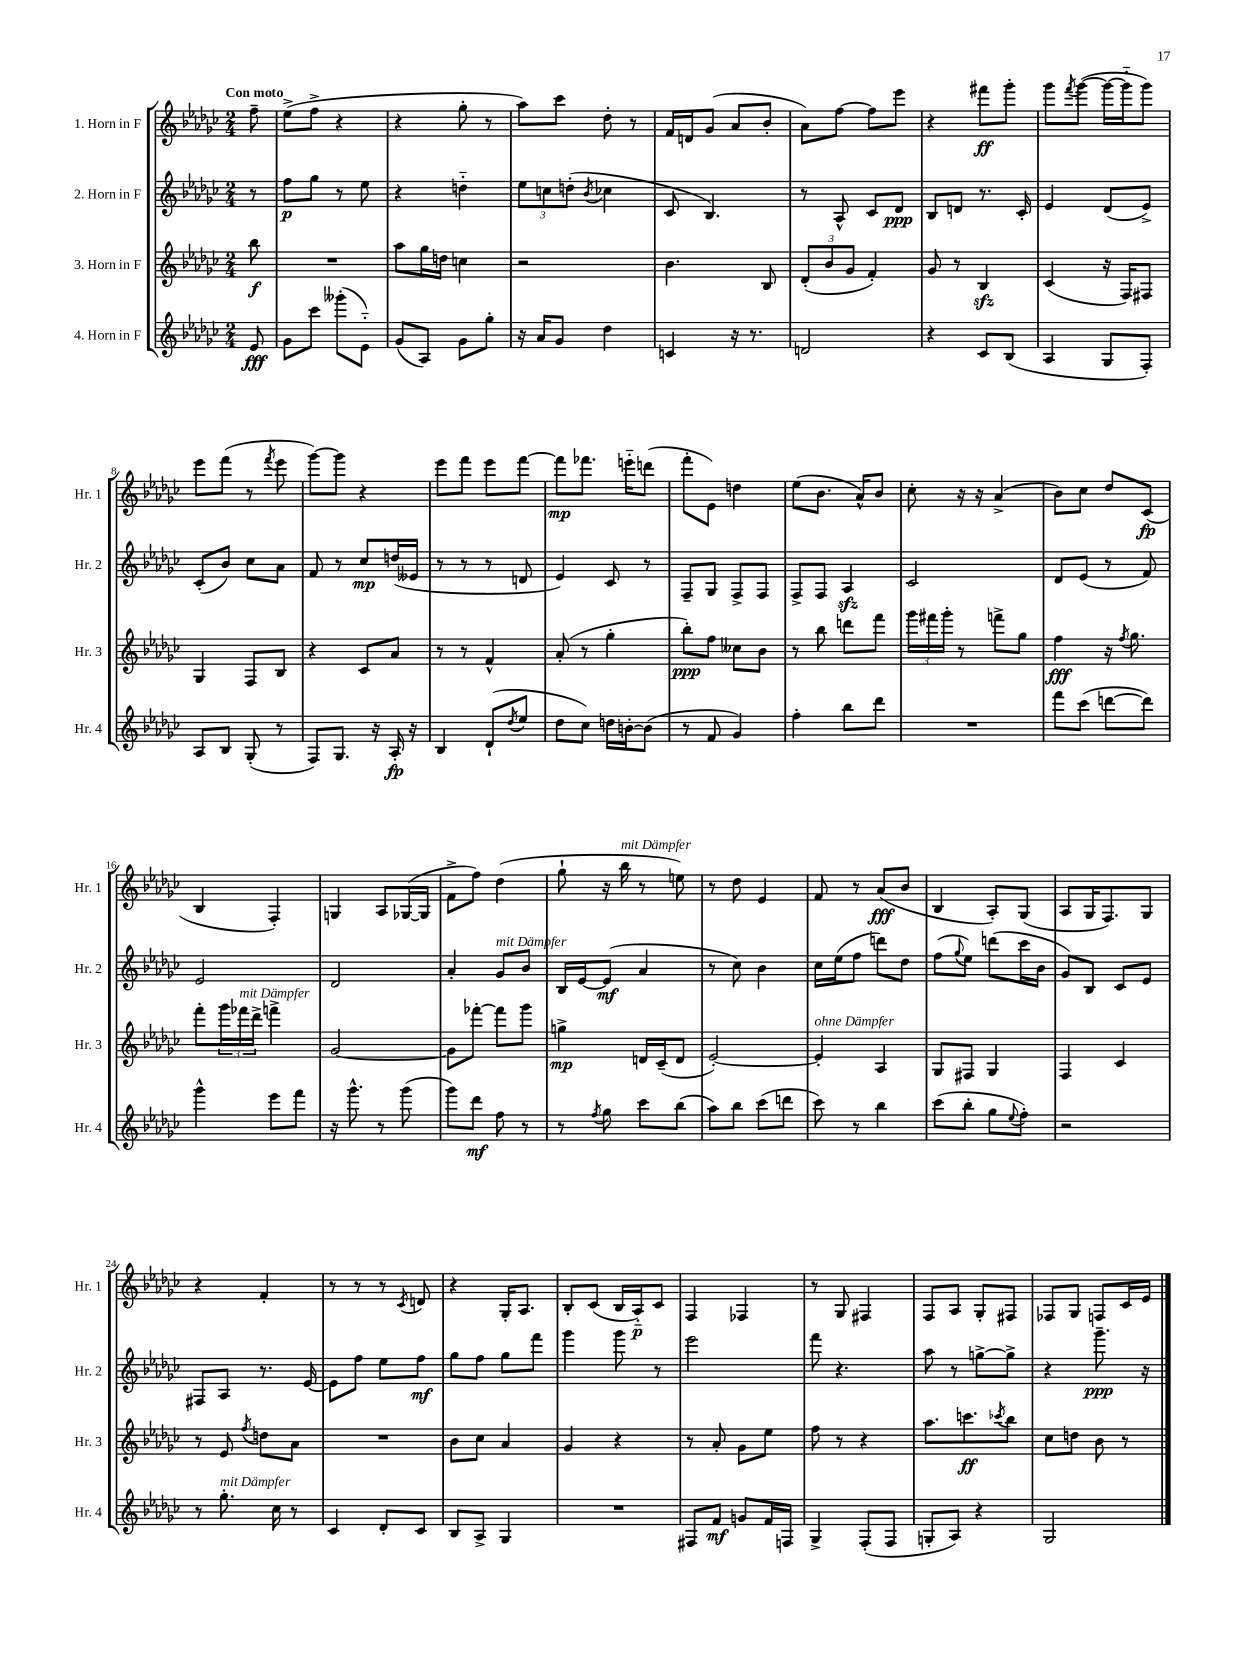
<<
\new StaffGroup <<
\new Staff = "s0" \with { instrumentName = "1. Horn in F" shortInstrumentName = "Hr. 1" } {
    \clef treble \key ges \major \numericTimeSignature \time 2/4 \partial 8 \tempo "Con moto"
    f''8-- |
    ees''8->( f''8-> r4 |
    r4 ges''8-. r8 |
    aes''8) ces'''8 des''8-. r8 |
    f'16 d'16 ges'8( aes'8 bes'8-. |
    aes'8) f''8~ f''8 ees'''8 |
    r4 fis'''8\ff ges'''8-. |
    ges'''8 \acciaccatura { f'''8 } ges'''8~( ges'''16~ ges'''16-_ ges'''8) |
    ees'''8 f'''8( r8 \acciaccatura { f'''8 } ees'''8 |
    ges'''8~) ges'''8 r4 |
    ees'''8 f'''8 ees'''8 f'''8~ |
    f'''8\mp fes'''8. e'''16-_ d'''8( |
    f'''8-. ees'8) d''4 |
    ees''8( bes'8. aes'16-^) bes'8 |
    ces''8-. r16 r16 aes'4->( |
    bes'8) ces''8 des''8 ces'8\fp( |
    bes4 f4-.) |
    g4 aes8 ges16~( ges16 |
    f'8-> f''8) des''4( |
    ges''8-! r16 bes''16^\markup { \italic "mit Dämpfer" } r8 e''8) |
    r8 des''8 ees'4 |
    f'8 r8 aes'8\fff( bes'8 |
    bes4 aes8-.) ges8( |
    aes8 ges16 f8.) ges8 |
    r4 f'4-. |
    r8 r8 r8 \acciaccatura { ces'8 } d'8 |
    r4 ges16-. aes8. |
    bes8-. ces'8( bes16 aes16-_\p) ces'8 |
    f4 fes4 |
    r8 ges8 fis4 |
    f8 aes8 ges8-. fis8 |
    fes8 ges8 f8 ces'16 ees'16 \bar "|." |
}
\new Staff = "s1" \with { instrumentName = "2. Horn in F" shortInstrumentName = "Hr. 2" } {
    \clef treble \key ges \major \numericTimeSignature \time 2/4 \partial 8
    r8 |
    f''8\p ges''8 r8 ees''8 |
    r4 d''4-_ |
    \tuplet 3/2 { ees''8 c''8 d''8-.( } \acciaccatura { bes'8 } ces''4 |
    ces'8 bes4.) |
    r8 aes8-^ ces'8 des'8\ppp |
    bes8 d'8 r8. ces'16-. |
    ees'4 des'8( ees'8->) |
    ces'8-.( bes'8) ces''8 aes'8 |
    f'8 r8 ces''8\mp d''16( eeses'16 |
    r8 r8 r8 d'8 |
    ees'4) ces'8 r8 |
    f8-- ges8 f8-> f8 |
    f8-> f8 aes4\sfz |
    ces'2 |
    des'8 ees'8( r8 f'8) |
    ees'2 |
    des'2 |
    aes'4-. ges'8^\markup { \italic "mit Dämpfer" } bes'8 |
    bes16 ees'16~ ees'8\mf( aes'4 |
    r8 ces''8) bes'4 |
    ces''16 ees''16( f''8 d'''8) des''8 |
    f''8( \appoggiatura { ges''8 } ees''8) d'''8( ces'''16 bes'16 |
    ges'8) bes8 ces'8 ees'8 |
    fis8 aes8 r8. ees'16~ |
    ees'8 f''8 ees''8 f''8\mf |
    ges''8 f''8 ges''8 f'''8 |
    ges'''4 ges'''8 r8 |
    ees'''2 |
    f'''8 r4. |
    aes''8 r8 g''8~-> g''8-> |
    r4 ges'''8.--\ppp r16 \bar "|." |
}
\new Staff = "s2" \with { instrumentName = "3. Horn in F" shortInstrumentName = "Hr. 3" } {
    \clef treble \key ges \major \numericTimeSignature \time 2/4 \partial 8
    bes''8\f |
    R2 |
    aes''8 ges''16 d''16 c''4 |
    r2 |
    bes'4. bes8 |
    \tuplet 3/2 { des'8-.( bes'8 ges'8 } f'4-.) |
    ges'8 r8 bes4\sfz |
    ces'4( r16 f16) fis8 |
    ges4 f8 bes8 |
    r4 ces'8 aes'8 |
    r8 r8 f'4-^ |
    aes'8-.( r8 ges''4-. |
    bes''8-.\ppp) f''8 ceses''8 bes'8 |
    r8 bes''8 d'''8 f'''8 |
    \tuplet 3/2 { ges'''16 fis'''16 ges'''16-. } r8 f'''8-> ges''8 |
    f''4\fff r16 \acciaccatura { f''8 } ges''8. |
    f'''8-. \tuplet 3/2 { ges'''16 fes'''16^\markup { \italic "mit Dämpfer" } des'''16-> } f'''4-> |
    ges'2~ |
    ges'8 fes'''8~-. fes'''8 ges'''8 |
    g''4->\mp d'16 ces'16--( d'8 |
    ees'2~-.) |
    ees'4-.^\markup { \italic "ohne Dämpfer" } aes4 |
    ges8 fis8 ges4 |
    f4 ces'4 |
    r8 ees'8 \acciaccatura { f''8 } d''8 aes'8 |
    R2 |
    bes'8 ces''8 aes'4 |
    ges'4 r4 |
    r8 aes'8-. ges'8 ees''8 |
    f''8 r8 r4 |
    aes''8. c'''8.\ff \acciaccatura { ces'''8 } bes''8 |
    ces''8 d''8 bes'8 r8 \bar "|." |
}
\new Staff = "s3" \with { instrumentName = "4. Horn in F" shortInstrumentName = "Hr. 4" } {
    \clef treble \key ges \major \numericTimeSignature \time 2/4 \partial 8
    ees'8\fff |
    ges'8 ces'''8 geses'''8-.( ees'8-_) |
    ges'8( aes8) ges'8 ges''8-. |
    r16 aes'16 ges'8 des''4 |
    c'4 r16 r8. |
    d'2 |
    r4 ces'8 bes8( |
    aes4 ges8 f8-.) |
    aes8 bes8 ges8-.( r8 |
    f8) ges8. r16 aes16-.\fp r16 |
    bes4 des'8-!( \acciaccatura { des''8 } ees''8 |
    des''8 ces''8) d''16 b'16~-. b'8( |
    r8 f'8 ges'4) |
    f''4-. bes''8 des'''8 |
    R2 |
    f'''8 ces'''8( d'''8~ d'''8) |
    ges'''4-^ ees'''8 f'''8 |
    r16 ges'''8.-^ r8 ges'''8( |
    ges'''8) des'''8\mf f''8 r8 |
    r8 \acciaccatura { f''8 } ges''8 ces'''8 bes''8( |
    aes''8) bes''8 ces'''8( d'''8 |
    ces'''8) r8 bes''4 |
    ces'''8( bes''8-. ges''8 \appoggiatura { ees''8 } f''8-.) |
    r2 |
    r8 ges''8.-.^\markup { \italic "mit Dämpfer" } ces''16 r8 |
    ces'4 des'8-. ces'8 |
    bes8 aes8-> ges4 |
    R2 |
    fis8 f'8\mf g'8 f'16 f16 |
    ges4-> f8-.( f8 |
    g8-. aes8) r4 |
    ges2 \bar "|." |
}
>>
>>
